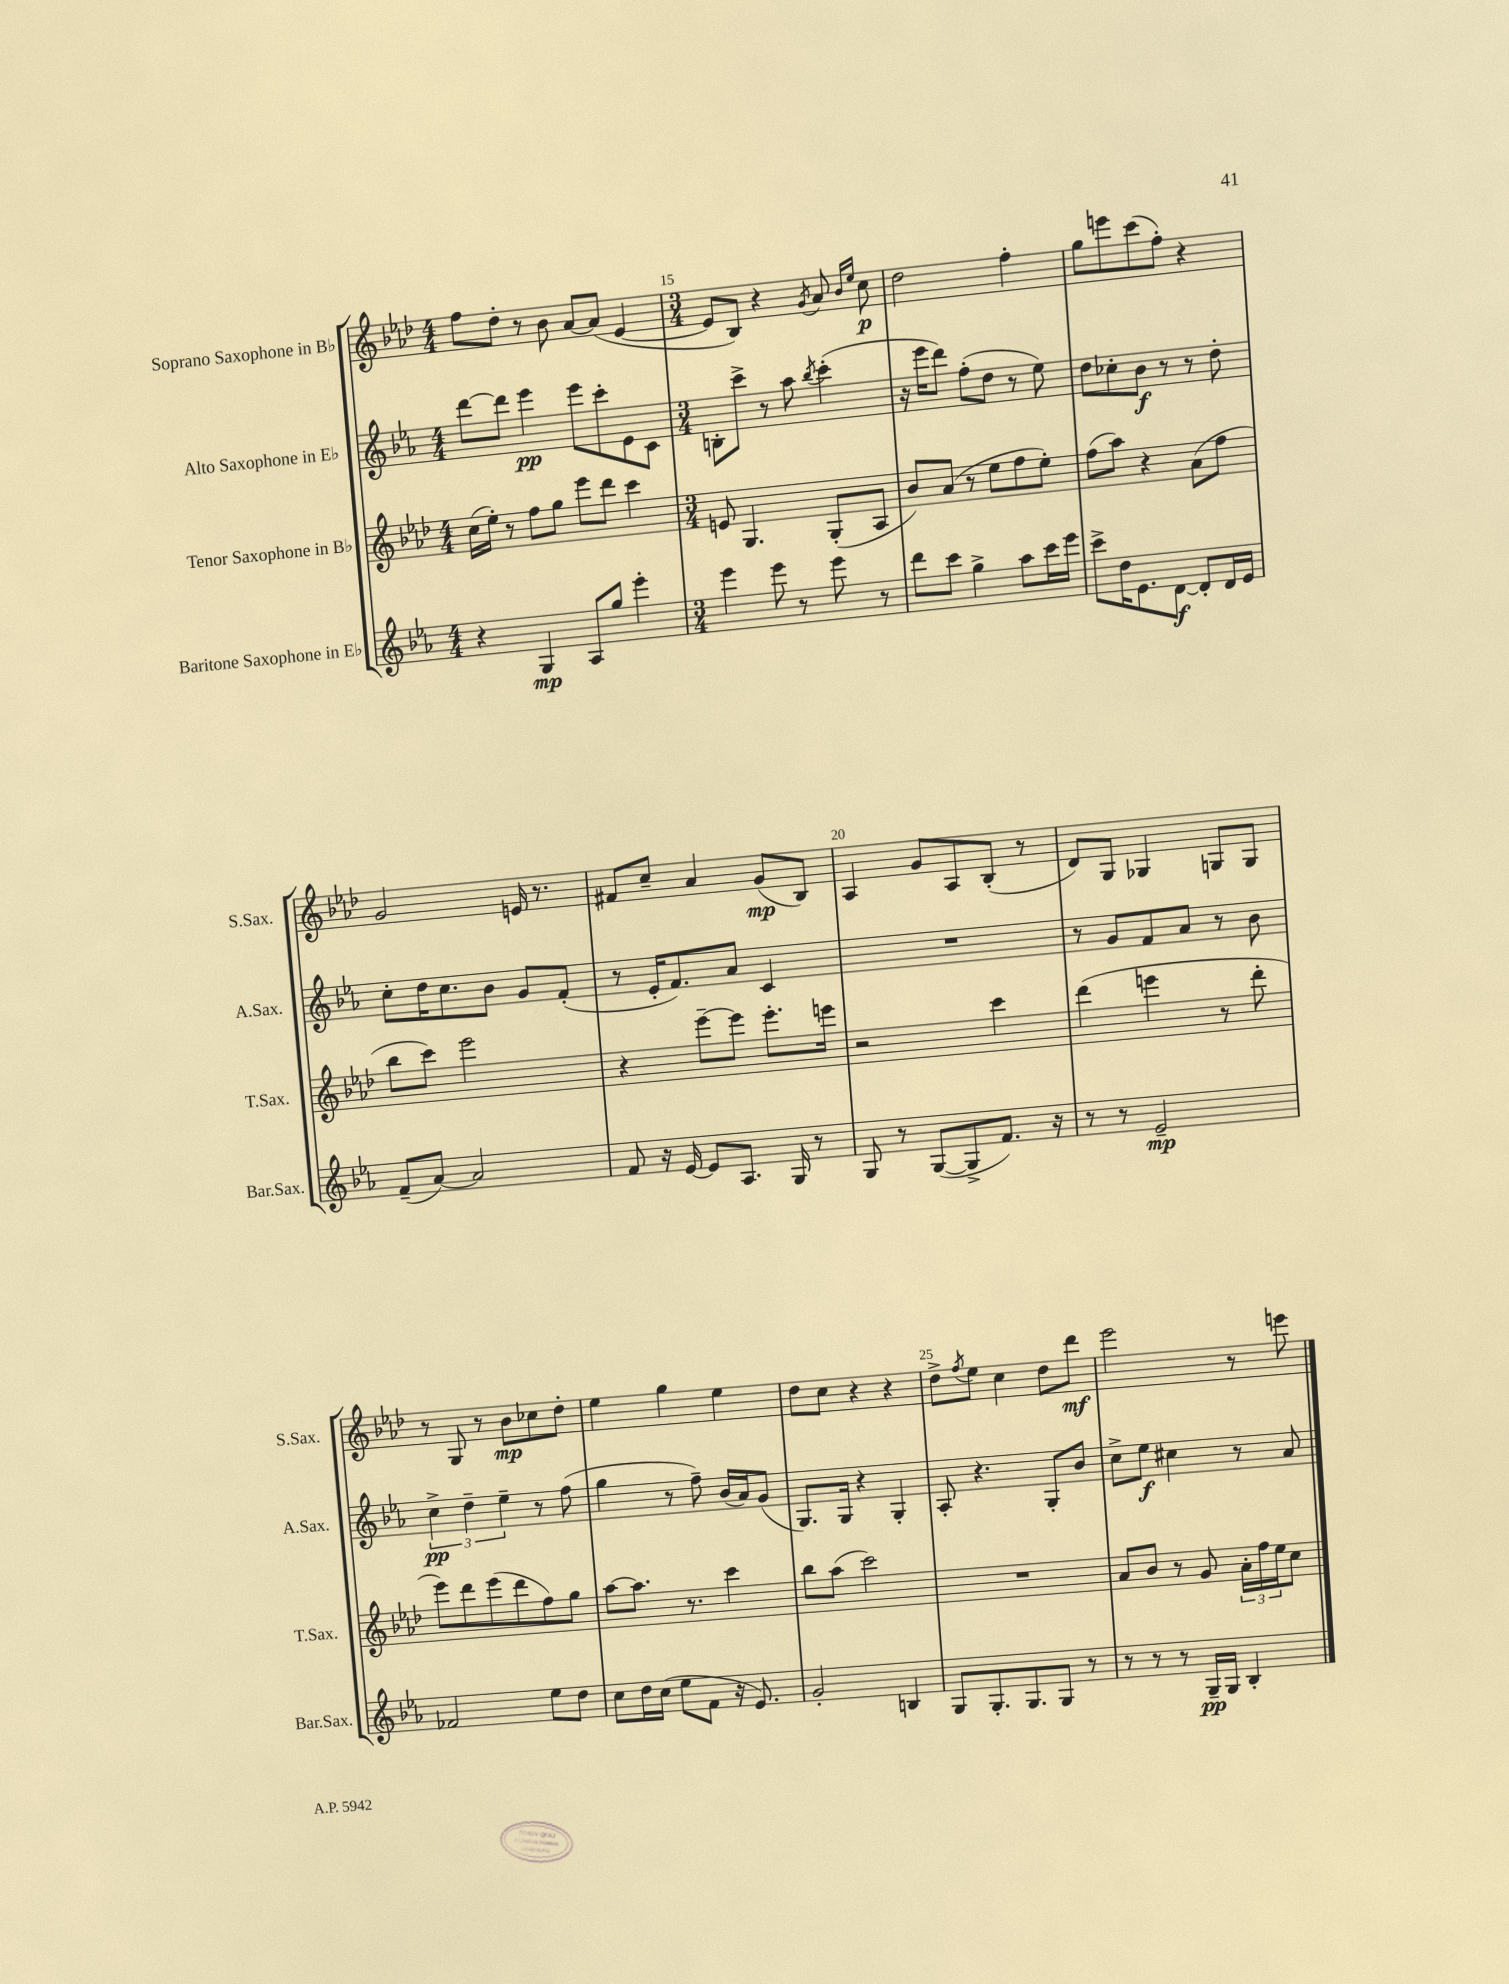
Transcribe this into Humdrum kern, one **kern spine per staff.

**kern	**kern	**kern	**kern
*staff4	*staff3	*staff2	*staff1
*clefG2	*clefG2	*clefG2	*clefG2
*k[b-e-a-]	*k[b-e-a-d-]	*k[b-e-a-]	*k[b-e-a-d-]
*M4/4	*M4/4	*M4/4	*M4/4
4r	(16cc	[8ddd	8ff
.	16ee-')	.	.
.	8r	8ddd]	8dd-'
4G	8ff	4eee-	8r
.	8gg	.	8b-
8A-	8eee-	8eee-	[8a-
8gg	8ddd-	8ccc'	(8a-]
4eee-'	4ccc	8e-	[4e-
.	.	8c	.
=	=	=	=
*M3/4	*M3/4	*M3/4	*M3/4
4eee-	8e	8B'	8e-]
.	4.G	8ccc^	8B-)
8eee-	.	8r	4r
8r	.	8aa-	.
.	.	8qbb-	8qg
8eee-	(8G'	(4ccc'	8a-
.	.	.	16qqb-
.	.	.	16qqee-
8r	8A-	.	8cc
=	=	=	=
8ddd	8b-)	16r	2dd-
.	.	16eee-	.
8ccc	(8a-	8ddd)	.
4gg^	8r	(8ff'	.
.	8ee-	8dd	.
8aa-	8ff	8r	4ff'
16ccc	8ee-')	8ee-)	.
16eee-	.	.	.
=	=	=	=
8ccc^	(8ff	8dd	8gg
16dd	8aa-)	8cc-'	8eee
8.e-	.	.	.
.	4r	8b-	(8ccc
[8d	.	8r	8ff')
8d']	(8a-	8r	4r
16d	8ff	8dd'	.
16e-	.	.	.
=	=	=	=
(8f~	8bb-	8cc'	2g
[8a-)	8ccc)	16dd	.
.	.	8.cc	.
2a-]	2eee-	.	.
.	.	8b-	.
.	.	8g	16e
.	.	.	8.r
.	.	(8f'	.
=	=	=	=
8f	4r	8r	8f#
16r	.	16e-'	8cc~
[16e-	.	8.f)	.
8e-]	[8eee-~	.	4a-
8.A-	8eee-]	8a-	.
.	8.eee-'	4c	(8g
16G	.	.	.
8r	.	.	8B-)
.	16eee	.	.
=	=	=	=
8G	2r	2.r	4A-
8r	.	.	.
([8G	.	.	8g
8G^]	.	.	8A-
8.f)	4ccc	.	(8B-'
.	.	.	8r
16r	.	.	.
=	=	=	=
8r	(4ddd-	8r	8d-)
8r	.	8g	8G
2e-~	4eee	8f	4G-
.	.	8a-	.
.	8r	8r	8G
.	8ddd-'	8b-	8G
=	=	=	=
2f-	8eee-)	6cc^	8r
.	8ddd-	.	8G
.	.	6dd~	.
.	(8eee-	.	8r
.	.	6ee-~	.
.	8ddd-	.	8b-
8ee-	8ff)	8r	8cc-
8dd	8gg	(8ff	8dd-'
=	=	=	=
8cc	[8aa-	4gg	4ee-
16dd	8.aa-]	.	.
(16cc	.	.	.
8ee-	.	8r	4gg
.	8.r	.	.
8f	.	8ff~)	.
16r	4ccc	(16b-	4ee-
8.e-)	.	16a-)	.
.	.	(8g	.
=	=	=	=
2g'	8bb-	8.G)	8dd-
.	(8aa-	.	8cc
.	.	16G	.
.	2ccc)	4r	4r
4B	.	4G'	4r
=	=	=	=
8G	2.r	8A-'	8dd-^
.	.	.	8qff
8.G'	.	4.r	8ee-
.	.	.	4cc
8.G	.	.	.
8G	.	8G'	8dd-
8r	.	8b-	8ddd-
=	=	=	=
8r	8a-	8cc^	2eee-
8r	8b-	8ee-	.
8r	8r	4cc#	.
16G~	8g	.	.
16G	.	.	.
4B-'	24a-'	8r	8r
.	24ff	.	.
.	24ee-	.	.
.	8cc	8a-	8eee
==	==	==	==
*-	*-	*-	*-
